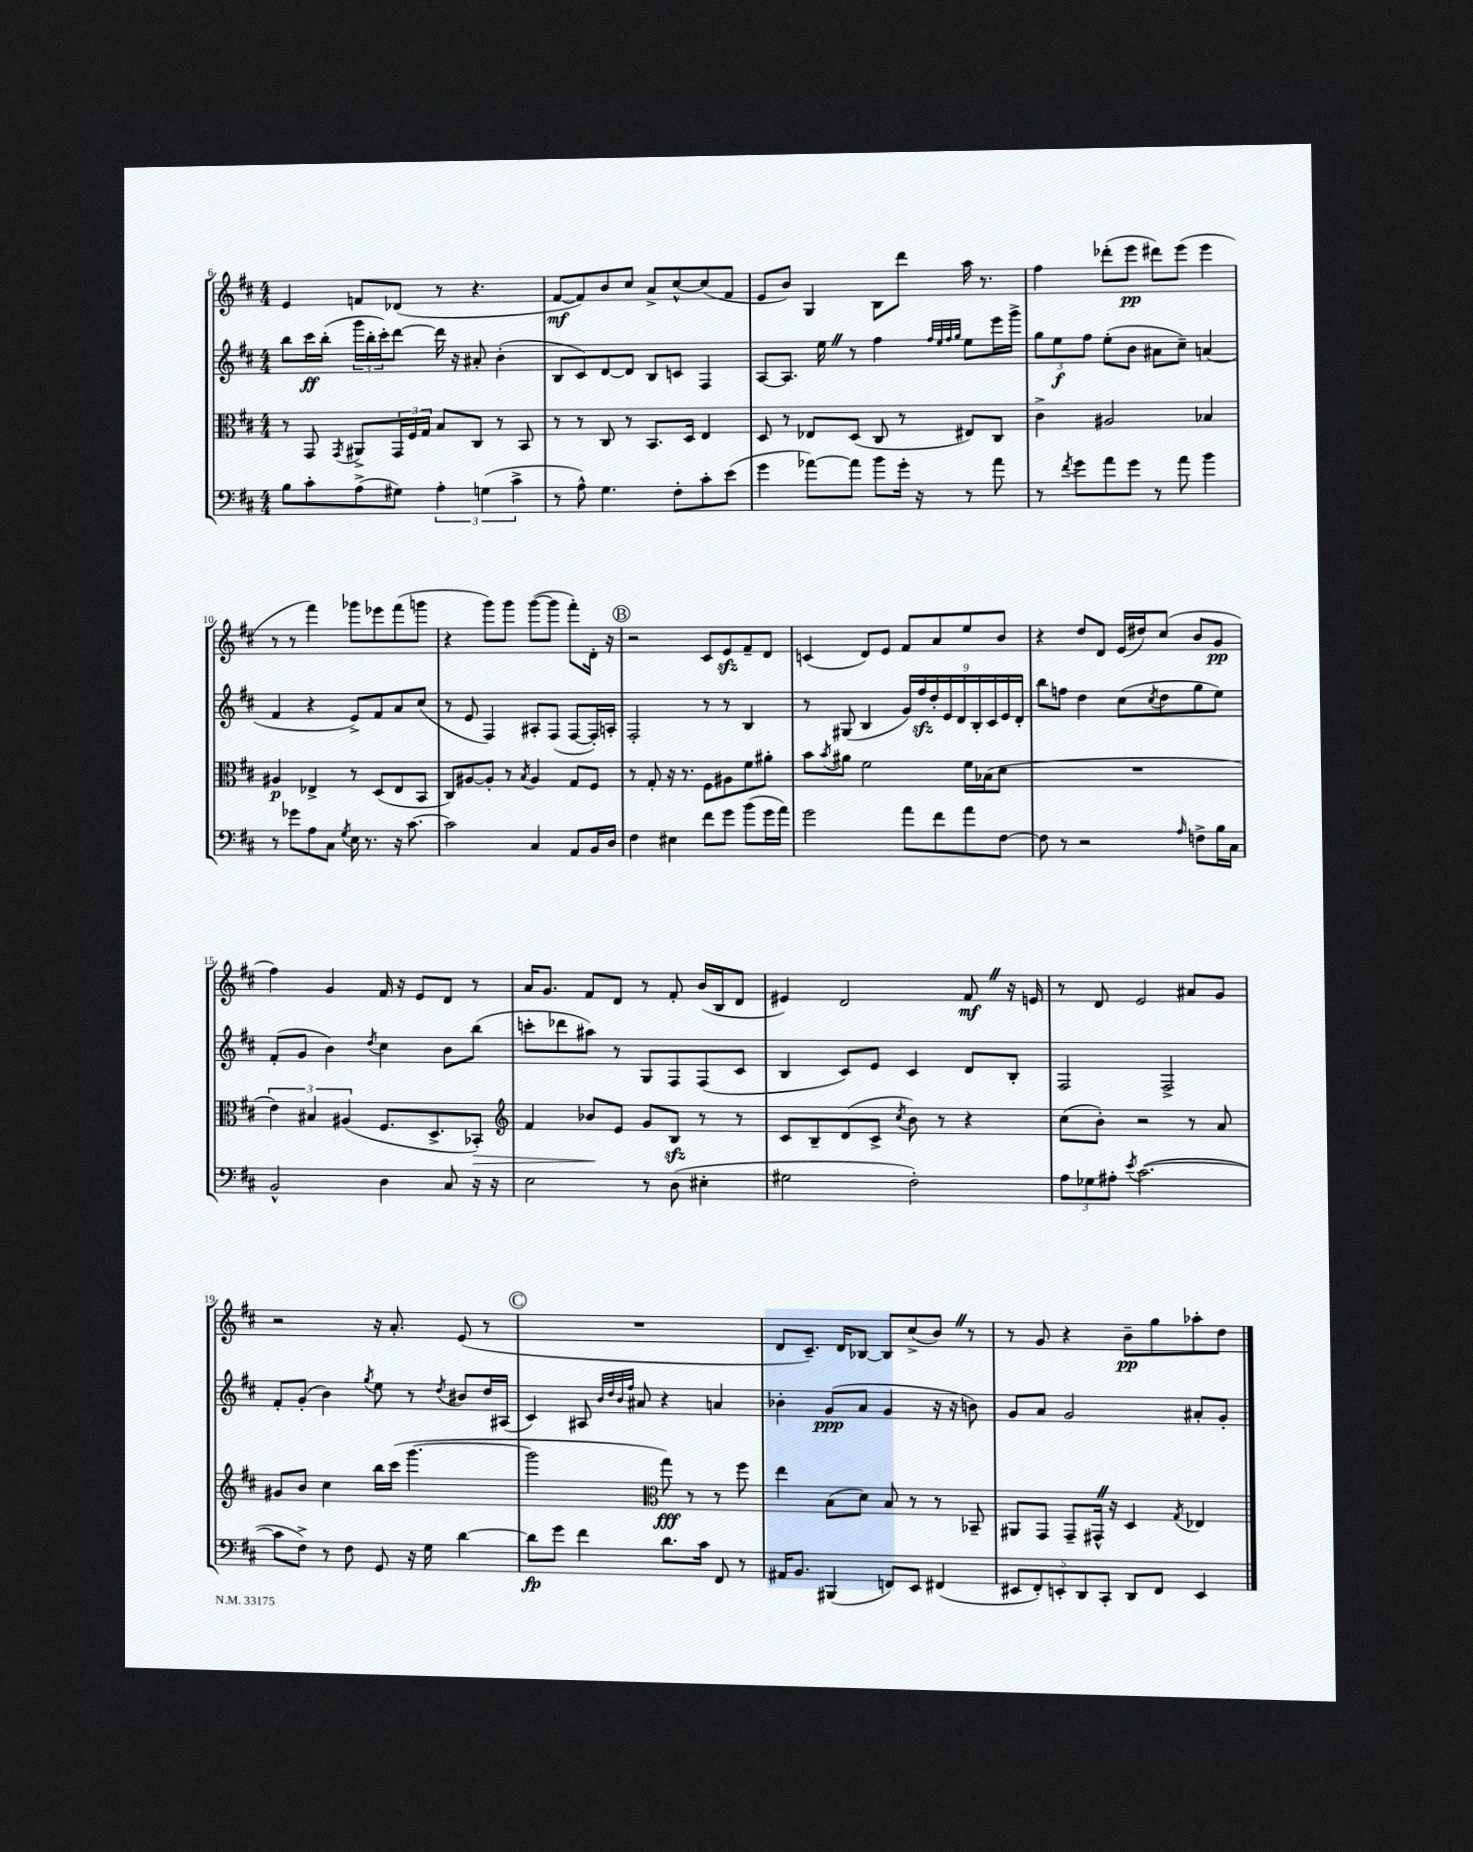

**kern	**dynam	**kern	**dynam	**kern	**dynam	**kern	**dynam
*part4	*part4	*part3	*part3	*part2	*part2	*part1	*part1
*staff4	*staff4	*staff3	*staff3	*staff2	*staff2	*staff1	*staff1
*clefF4	*	*clefC3	*	*clefG2	*	*clefG2	*
*k[f#c#]	*	*k[f#c#]	*	*k[f#c#]	*	*k[f#c#]	*
*M4/4	*	*M4/4	*	*M4/4	*	*M4/4	*
=6	=6	=6	=6	=6	=6	=6	=6
8B\L	.	8r	.	8bb\L	.	4e/	.
8c#'\	.	8GG/	.	16ccc#\L	ff	.	.
.	.	.	.	(16bb'\JJ	.	.	.
.	.	8qGG/	.	.	.	.	.
(8A^\	.	8AA#X^/L	.	24ggg\LL	.	8fn/L	.
.	.	.	.	24bb'\	.	.	.
.	.	.	.	24ccc#'\J)	.	.	.
8G#X\J)	.	24GG/L	.	[8ddd\J	.	(8d-X/J	.
.	.	24F#/	.	.	.	.	.
.	.	24G/JJ	.	.	.	.	.
6A'\	.	8B/L	.	16ddd\]	.	8r	.
.	.	.	.	16r	.	.	.
.	.	8C#/J	.	8a#X'/	.	4.r	.
(6Gn\	.	.	.	.	.	.	.
.	.	8r	.	(4b'\	.	.	.
6c#^\	.	.	.	.	.	.	.
.	.	8BB/	.	.	.	.	.
=7	=7	=7	=7	=7	=7	=7	=7
8r	.	8r	.	8B/L	.	[8f#/L	mf
8A^^\)	.	8r	.	8c#/)	.	8f#/])	.
4.G\	.	8C#/	.	[8d/	.	8b/	.
.	.	8r	.	8d/J]	.	8cc#/J	.
.	.	8.BB/L	.	8B/L	.	8a^/L	.
8F#'\L	.	.	.	8cn/J	.	[8cc#^^/	.
.	.	16D/Jk	.	.	.	.	.
8c#'\	.	4E/	.	4F#/	.	(8cc#/]	.
(8e\J	.	.	.	.	.	8f#/J	.
=8	=8	=8	=8	=8	=8	=8	=8
4g\	.	8D/	.	[8A/L	.	8e/L	.
.	.	8r	.	8.A/J]	.	8b/J)	.
[8a-X\L)	.	8E-X/L	.	.	.	4G/	.
.	.	.	.	16eeZ\	.	.	.
8a-\J]	.	(8D/J	.	8r	.	.	.
8b\L	.	8C#/	.	4ff#\	.	8B\L	.
16g'\Jk	.	8r	.	.	.	8ddd\J	.
16r	.	.	.	.	.	.	.
.	.	.	.	32qqff#/LLL	.	.	.
.	.	.	.	32qqee/	.	.	.
.	.	.	.	32qqff#/	.	.	.
.	.	.	.	32qqgg/JJJ	.	.	.
8r	.	8E#X/L)	.	8ee\L	.	16aa\	.
.	.	.	.	.	.	8.r	.
8a-\	.	8C#/J	.	16eee\L	.	.	.
.	.	.	.	16ggg^\JJ	.	.	.
=9	=9	=9	=9	=9	=9	=9	=9
8r	.	4c#^\	.	12gg\L	.	4ff#\	.
.	.	.	.	12ee\	f	.	.
8qf#/	.	.	.	.	.	.	.
8g\L	.	.	.	.	.	.	.
.	.	.	.	12ff#\J	.	.	.
8a\	.	2A#X/	.	(8ee'\L	.	(8ddd-X'\L	.
8g\J	.	.	.	8b\J	.	8eee\J	pp
8r	.	.	.	8a#X\L	.	8ddd#X\L)	.
8a\	.	.	.	8cc#~\J)	.	(8eee\J	.
4b\	.	4B-X/	.	(4an/	.	4eee\	.
!!LO:LB:g=z
=10	=10	=10	=10	=10	=10	=10	=10
8r	.	4A#X/	p	4f#/	.	8r	.
8g-X\L	.	.	.	.	.	8r	.
8A\	.	4E-X^/	.	4r	.	4fff#\)	.
8C#\J	.	.	.	.	.	.	.
8qG/	.	.	.	.	.	.	.
16E\	.	8r	.	8e^/L)	.	8ggg-X\L	.
8.r	.	.	.	.	.	.	.
.	.	(8D/L	.	8f#/	.	8eee-X\	.
16r	.	8E-/	.	8a/	.	(8fff#\	.
[8.c#\	.	.	.	.	.	.	.
.	.	8BB/J	.	(8cc#/J	.	8gggn\J	.
=11	=11	=11	=11	=11	=11	=11	=11
2c#\]	.	8C#/L)	.	8r	.	4r	.
.	.	[8A#X/	.	8e/	.	.	.
.	.	8A#'/J]	.	4F#/)	.	8ggg\L)	.
.	.	8r	.	.	.	8ggg\J	.
.	.	8qB/	.	.	.	.	.
4C#/	.	4A#/	.	8A#X'/L	.	([8ggg\L	.
.	.	.	.	(8F#/J	.	8ggg\J]	.
8AA/L	.	8G/L	.	[8F#/L	.	8fff#'\L)	.
16BB/L	.	8F#/J	.	16F#'/L])	.	16d'\Jk	.
16D/JJ	.	.	.	16An'/JJ	.	16r	.
!!LO:REH:place=s1:t=B
=12	=12	=12	=12	=12	=12	=12	=12
4F#\	.	8r	.	2F#'/	.	2r	.
.	.	8G'/	.	.	.	.	.
4E#X\	.	16r	.	.	.	.	.
.	.	8.r	.	.	.	.	.
8f#\L	.	8F#\L	.	8r	.	8c#/L	.
8g\J	.	8A#X\	.	8r	.	8ezz/	.
(8b\L	.	8f#\	.	4B/	.	8f#~/	.
16g\L	.	8a#X'\J	.	.	.	8d/J	.
16a\JJ)	.	.	.	.	.	.	.
=13	=13	=13	=13	=13	=13	=13	=13
2g\	.	8b\L	.	8r	.	(4cn/	.
.	.	8qb/	.	.	.	.	.
.	.	8a#X\J	.	(8G#X/	.	.	.
.	.	2f#\	.	4B/	.	8d/L)	.
.	.	.	.	.	.	8e/J	.
8a\L	.	.	.	18g/LL)	.	8f#/L	.
.	.	.	.	18ff#zz/	.	.	.
.	.	.	.	18dd'/	.	.	.
8f#\	.	.	.	.	.	8a/	.
.	.	.	.	18e/	.	.	.
.	.	.	.	18d/	.	.	.
8a\	.	16f#\LL	.	.	.	8ee/	.
.	.	.	.	18B'/	.	.	.
.	.	(16B-X\J	.	.	.	.	.
.	.	.	.	18c#/	.	.	.
[8F#\J	.	8d\J	.	.	.	8b/J	.
.	.	.	.	18e/	.	.	.
.	.	.	.	18d'/JJ	.	.	.
=14	=14	=14	=14	=14	=14	=14	=14
8F#\]	.	1r	.	8bb\L	.	4r	.
8r	.	.	.	8ffn\J	.	.	.
2r	.	.	.	4dd\	.	8dd/L	.
.	.	.	.	.	.	8d/J	.
.	.	.	.	(8cc#\L	.	(16e/LL	.
.	.	.	.	.	.	16dd#X/J)	.
.	.	.	.	8qcc#/	.	.	.
.	.	.	.	8dd\	.	(8cc#/J	.
16qqA/	.	.	.	.	.	.	.
8Fn^\L	.	.	.	8gg\	.	8b/L	.
16B\L	.	.	.	8ee\J)	.	8g/J	pp
16C#\JJ	.	.	.	.	.	.	.
!!LO:LB:g=z
=15	=15	=15	=15	=15	=15	=15	=15
2BB^^/	.	6e\)	.	(8f#'/L	.	4ff#\)	.
.	.	.	.	8g/J	.	.	.
.	.	6B#X/	.	.	.	.	.
.	.	.	.	4b\)	.	4g/	.
.	.	(6A#X/	.	.	.	.	.
.	.	.	.	8qdd/	.	.	.
4D\	.	8.F#/L	.	4cc#\	.	16f#/	.
.	.	.	.	.	.	16r	.
.	.	.	.	.	.	8e/L	.
.	.	8.D^/	.	.	.	.	.
8C#/	.	.	.	8b\L	.	8d/J	.
!	!	!	!LO:HP:b	!	!	!	!
16r	.	8BB-X'/J)	>	(8bb\J	.	8r	.
16r	.	.	.	.	.	.	.
=16	=16	=16	=16	=16	=16	=16	=16
*	*	*clefG2	*	*	*	*	*
2E\	.	4f#/	.	8cccn'\L	.	16a/KL	.
.	.	.	.	.	.	8.g/J	.
.	.	.	.	8ddd-X\	.	.	.
.	.	8b-X/L	.	8aa#X\J)	.	8f#/L	.
.	.	8e/J	]	8r	.	8d/J	.
8r	.	8g/L	.	8G/L	.	8r	.
(8D\	.	8Bzz/J	.	8F#/	.	8f#'/	.
4E#X'\	.	8r	.	(8F#/	.	(16b/LL	.
.	.	.	.	.	.	16B/J	.
.	.	8r	.	8c#/J	.	8d/J	.
=17	=17	=17	=17	=17	=17	=17	=17
2G#X\	.	8c#/L	.	4B/	.	4e#X/)	.
.	.	8B~/	.	.	.	.	.
.	.	(8d/	.	8c#/L)	.	2d/	.
.	.	8c#^/J	.	8e/J	.	.	.
.	.	8qcc#/	.	.	.	.	.
2F#'\)	.	8b\)	.	4c#/	.	.	.
.	.	8r	.	.	.	.	.
.	.	4r	.	8d/L	.	8f#Z/	mf
.	.	.	.	8B'/J	.	16r	.
.	.	.	.	.	.	16en/	.
=18	=18	=18	=18	=18	=18	=18	=18
12A\L	.	(8cc#\L	.	2F#/	.	8r	.
12G-X\	.	.	.	.	.	.	.
.	.	8b'\J)	.	.	.	8d/	.
12A#X'\J	.	.	.	.	.	.	.
8qe/	.	.	.	.	.	.	.
([2.c#\	.	2r	.	.	.	2e/	.
.	.	.	.	2F#^/	.	.	.
.	.	8r	.	.	.	8a#X/L	.
.	.	8a/	.	.	.	8g/J	.
!!LO:LB:g=z
=19	=19	=19	=19	=19	=19	=19	=19
8c#\L]	.	8g#X/L	.	8f#'/L	.	2r	.
8F#^\J)	.	8b/J	.	(8g'/J	.	.	.
8r	.	4cc#\	.	4b\)	.	.	.
8F#\	.	.	.	.	.	.	.
.	.	.	.	8qgg/	.	.	.
8GG/	.	16bb\LL	.	8ee\	.	16r	.
.	.	(16ccc#\JJ	.	.	.	8.a'/	.
16r	.	[4.ggg\	.	8r	.	.	.
16G\	.	.	.	.	.	.	.
.	.	.	.	8qdd/	.	.	.
[4d\	.	.	.	8b#X/L	.	(8e/	.
.	.	.	.	16dd/L	.	8r	.
.	.	.	.	(16A#X/JJ	.	.	.
!!LO:REH:place=s1:t=C
=20	=20	=20	=20	=20	=20	=20	=20
8d\L]	fp	2ggg\]	.	4c#/)	.	1r	.
8g\J	.	.	.	.	.	.	.
4f#\	.	.	.	8A#X/	.	.	.
.	.	.	.	32qqb/LLL	.	.	.
.	.	.	.	32qqdd/	.	.	.
.	.	.	.	32qqb/	.	.	.
.	.	.	.	32qqff#/JJJ	.	.	.
.	.	.	.	8a#X/	.	.	.
*	*	*clefC3	*	*	*	*	*
8.d\L	.	8gg\)	fff	4r	.	.	.
.	.	8r	.	.	.	.	.
16c#\Jk	.	.	.	.	.	.	.
8FF#/	.	8r	.	4an/	.	.	.
8r	.	8ff#\	.	.	.	.	.
=21	=21	=21	=21	=21	=21	=21	=21
16AA#X/KL	.	4ee\	.	4b-X'\	.	8d/L	.
8.BB/J	.	.	.	.	.	.	.
.	.	.	.	.	.	8.c#~/J)	.
(4BBB#X/	.	(8B\L	.	(8g/L	ppp	.	.
.	.	.	.	.	.	16d/KL	.
.	.	8d\J)	.	8a/J	.	[8B-X/J	.
8FFn/L)	.	8B/	.	4g/	.	8B-/L]	.
8EE/J	.	8r	.	.	.	(8cc#^/	.
(4FF#X/	.	8r	.	16r	.	8bZ/J)	.
.	.	.	.	16r	.	.	.
.	.	8BB-X~/	.	8bn\)	.	8r	.
=22	=22	=22	=22	=22	=22	=22	=22
10EE#X/L	.	8AA#X/L	.	8g/L	.	8r	.
10FF#'/)	.	.	.	.	.	.	.
.	.	8GG/J	.	8a/J	.	8g/	.
10EEn'/	.	.	.	.	.	.	.
.	.	8GG~/L	.	2g/	.	4r	.
10DD/	.	.	.	.	.	.	.
.	.	16GG#X^^Z/Jk	.	.	.	.	.
10CC#'/J	.	.	.	.	.	.	.
.	.	16r	.	.	.	.	.
8DD/L	.	4D/	.	.	.	8b~\L	pp
8FF#/J	.	.	.	.	.	8gg\	.
.	.	8qG/	.	.	.	.	.
4EE/	.	4E-X/	.	8a#X'/L	.	8aa-X'\	.
.	.	.	.	8g'/J	.	8dd\J	.
==	==	==	==	==	==	==	==
*-	*-	*-	*-	*-	*-	*-	*-
